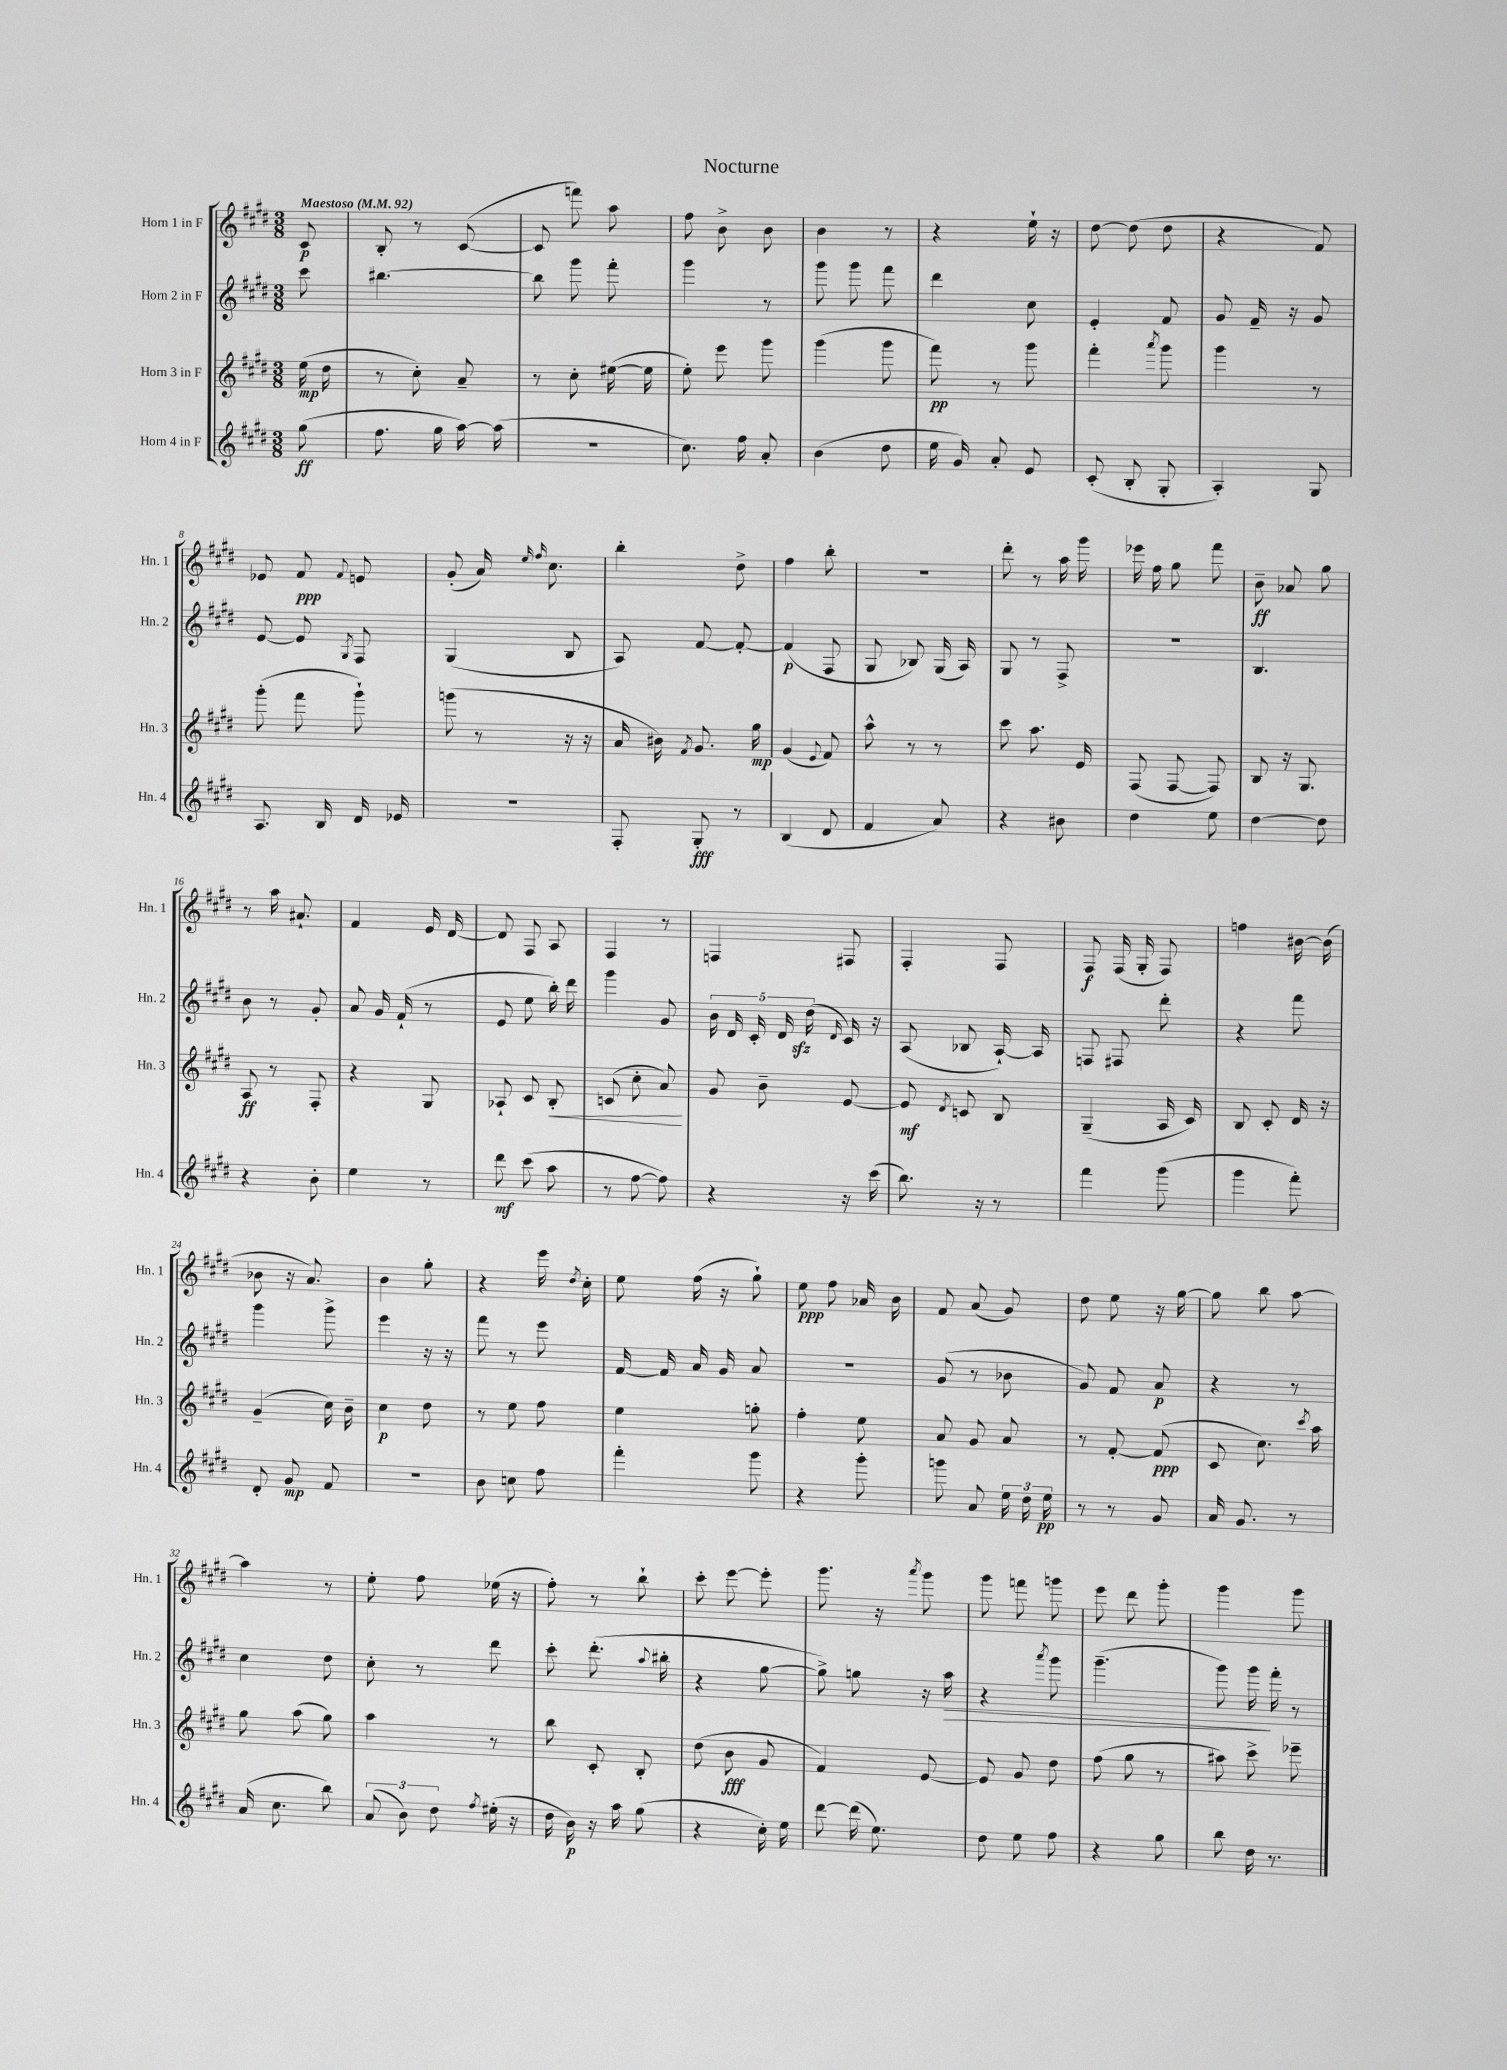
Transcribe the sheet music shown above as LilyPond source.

\header { title = "Nocturne" }
<<
\new StaffGroup <<
\new Staff = "s0" \with { instrumentName = "Horn 1 in F" shortInstrumentName = "Hn. 1" } {
    \clef treble \key e \major \numericTimeSignature \time 3/8 \partial 8 \tempo "Maestoso" 4 = 92
    \autoBeamOff cis'8\p |
    b8-. r8 cis'8~( |
    cis'8 f'''8) a''8 |
    fis''8 b'8-> b'8 |
    b'4 r8 |
    r4 e''16-! r16 |
    dis''8~ dis''8( dis''8 |
    r4 fis'8) |
    ees'8 fis'8\ppp \appoggiatura { fis'8 } e'8 |
    gis'8-.( a'16) \grace { e''16 fis''16 } cis''8. |
    b''4-. dis''8-> |
    fis''4 b''8-. |
    R4. |
    dis'''8-. r8 a''16 gis'''16 |
    ees'''16 fis''16 gis''8 fis'''8 |
    b'8--\ff aes'8 gis''8 |
    r8 a''16 ais'8.-! |
    fis'4 e'16 dis'16~ |
    dis'8 fis8 a8 |
    fis4 r8 |
    f4 fis8 |
    fis4-. fis8 |
    fis8\f fis16( gis16-. fis8) |
    f''4 bis'16~ bis'16( |
    bes'8 r16 a'8.) |
    b'4 gis''8-. |
    r4 e'''16 \acciaccatura { dis''8 } cis''16-. |
    e''8 fis''16( r16 gis''8-!) |
    e''8\ppp fis''8 aes'16 b'16 |
    fis'8 a'8( gis'8) |
    dis''8 e''8 r16 gis''16~ |
    gis''8 b''8 a''8~ |
    a''4 r8 |
    e''8-. fis''8 ees''16( r16 |
    fis''8-.) r8 b''8-! |
    cis'''8-. e'''8~ e'''8-. |
    gis'''8. r16 \acciaccatura { a'''8 } gis'''8 |
    gis'''8 f'''8 g'''8 |
    e'''8 dis'''8 gis'''8-. |
    gis'''4 gis'''8 \bar "|." |
}
\new Staff = "s1" \with { instrumentName = "Horn 2 in F" shortInstrumentName = "Hn. 2" } {
    \clef treble \key e \major \numericTimeSignature \time 3/8 \partial 8
    \autoBeamOff cis'''8 |
    bis''4.~ |
    bis''8 gis'''8 fis'''8-. |
    gis'''4 r8 |
    gis'''8 gis'''8 fis'''8 |
    dis'''4 cis''8 |
    e'4-. fis'8 |
    gis'8 fis'16-- r16 gis'8 |
    e'8~ e'8 \acciaccatura { gis8 } fis8 |
    gis4( b8 |
    a8) fis'8~ fis'8~-. |
    fis'4\p( fis8 |
    gis8 bes8) gis16( a16) |
    gis8 r8 fis8-> |
    R4. |
    b4. |
    b'8 r8 gis'8-. |
    a'8 gis'16 fis'16-!( r8 |
    e'8 e''8 b''16-.) dis'''16 |
    gis'''4 gis'8 |
    \tuplet 5/4 { b'16 dis'16 cis'16-. dis'16 dis''16\sfz( } \grace { dis'16 } cis'16) r16 |
    a8( bes8 a16~-!) a16 |
    f8 fis8 dis'''8-. |
    r4 fis'''8 |
    gis'''4 gis'''8-> |
    e'''4 r16 r16 |
    fis'''8 r8 e'''8 |
    fis'16~ fis'16 a'16 gis'16 a'8 |
    R4. |
    gis'8( r8 bes'8 |
    gis'8) fis'8 a'8\p |
    r4 r8 |
    cis''4 dis''8 |
    cis''8-. r8 dis'''8 |
    cis'''8-. dis'''8.-.( \appoggiatura { a''8 } bis''16-. |
    r4 gis''8~ |
    gis''8->) g''8 r16 a''16\> |
    r4 \acciaccatura { a'''8 } gis'''8 |
    gis'''4.--( |
    gis'''8) gis'''16\! fis'''16-. r8 \bar "|." |
}
\new Staff = "s2" \with { instrumentName = "Horn 3 in F" shortInstrumentName = "Hn. 3" } {
    \clef treble \key e \major \numericTimeSignature \time 3/8 \partial 8
    \autoBeamOff e''16\mp( dis''16 |
    r8 cis''8-.) a'8-- |
    r8 cis''8-. eis''16~( eis''16 |
    e''8-.) e'''8 gis'''8 |
    gis'''4( gis'''8 |
    fis'''8\pp) r8 gis'''8 |
    fis'''4-. \acciaccatura { a'''8 } gis'''8 |
    gis'''4 r8 |
    gis'''8-.( fis'''8 gis'''8-!) |
    g'''8( r8 r16 r16 |
    a'16 bis'16) \acciaccatura { fis'8 } gis'8. gis''16\mp |
    gis'4( \appoggiatura { e'8 } fis'8) |
    a''8-^ r8 r8 |
    cis'''8 a''8. e'16 |
    fis8( fis8~ fis8) |
    b8 r16 gis8. |
    a8\ff r8 fis8-. |
    r4 gis8 |
    aes8-! cis'8 b8-.\< |
    c'8( cis''8-. a'8\!) |
    gis'8 b'8-- e'8~ |
    e'8\mf \acciaccatura { dis'8 } c'8 b8 |
    gis4--( a16 cis'16) |
    b8 cis'8-. dis'16 r16 |
    gis'4--( cis''16) b'16-- |
    cis''4\p dis''8 |
    r8 e''8 fis''8 |
    e''4 g''8-. |
    fis''4-. e''8 |
    a'8 gis'8 a'8 |
    r8 fis'8~-. fis'8\ppp( |
    cis'8 cis''8.) \acciaccatura { cis'''8 } a''16 |
    gis''8 a''8( gis''8) |
    a''4 r8 |
    b''8 cis'8-. b8-. |
    dis''8( b'8\fff gis'8 |
    fis'4) e'8~ |
    e'8 gis'8 dis''8 |
    fis''8( gis''8 r8 |
    ais''8) cis'''8-> ees'''8-- \bar "|." |
}
\new Staff = "s3" \with { instrumentName = "Horn 4 in F" shortInstrumentName = "Hn. 4" } {
    \clef treble \key e \major \numericTimeSignature \time 3/8 \partial 8
    \autoBeamOff gis''8\ff( |
    fis''8. gis''16 a''16~) a''16( |
    R4. |
    cis''8.) fis''16 a'8-. |
    b'4( dis''8 |
    e''16 gis'16) a'8-. e'8 |
    cis'8-.( b8-. gis8-. |
    a4-.) gis8 |
    a8. b16 dis'16 ees'16 |
    R4. |
    fis8-. gis8-.\fff r8 |
    b4( dis'8 |
    fis'4 a'8) |
    r4 bis'8 |
    dis''4 e''8 |
    dis''4~ dis''8 |
    r4 b'8-. |
    e''4 r8 |
    dis'''8\mf cis'''8( a''8 |
    r8 fis''8~ fis''8) |
    r4 r16 cis'''16( |
    b''8.) r16 r8 |
    fis'''4 gis'''8( |
    gis'''4 fis'''8-.) |
    dis'8-. gis'8\mp fis'8 |
    R4. |
    b'8 c''8 fis''8 |
    fis'''4-. gis'''8 |
    r4 gis'''8-. |
    g'''8 a'8 \tuplet 3/2 { e''16 dis''16 e''16\pp } |
    r8 r8 gis'8 |
    a'16 gis'8. r8 |
    a'16( cis''8. b''8) |
    \tuplet 3/2 { a'8( b'8) dis''8 } \acciaccatura { fis''8 } eis''16-.( r16 |
    dis''16 b'16\p) r16 a''16 gis''8( |
    r4 cis''16-.) e''16 |
    dis'''8~ dis'''16( e''8.) |
    dis''8 e''8 fis''8 |
    r4 gis''8 |
    b''8 dis''16 r8. \bar "|." |
}
>>
>>
